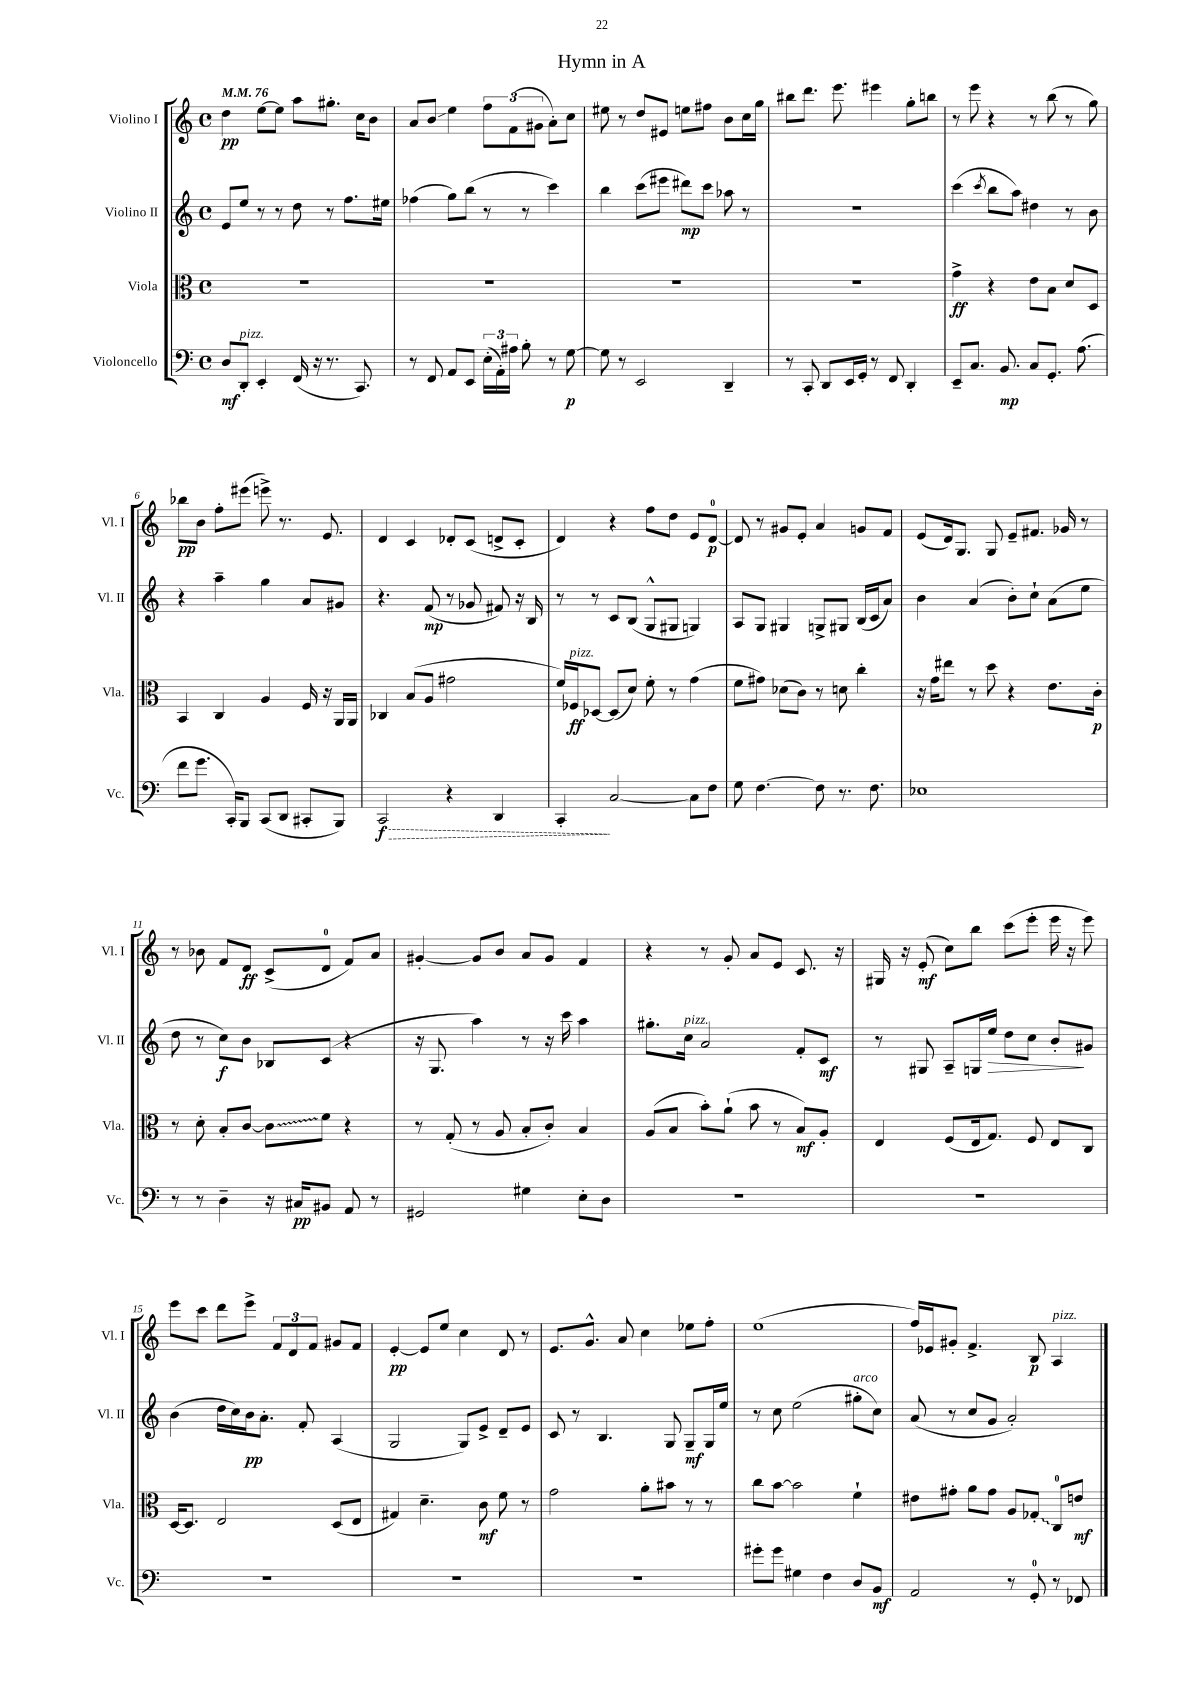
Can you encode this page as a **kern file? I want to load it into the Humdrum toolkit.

**kern	**kern	**kern	**kern
*staff4	*staff3	*staff2	*staff1
*clefF4	*clefC3	*clefG2	*clefG2
*k[]	*k[]	*k[]	*k[]
*M4/4	*M4/4	*M4/4	*M4/4
*met(c)	*met(c)	*met(c)	*met(c)
*MM76	*MM76	*MM76	*MM76
8D	1r	8e	4dd
8DD'	.	8ee	.
4EE'	.	8r	[8ee
.	.	8r	8ee]
(16FF	.	8dd	8aa
16r	.	.	.
8.r	.	8r	8.gg#'
.	.	8.ff	.
8.CC)	.	.	16cc
.	.	.	8b
.	.	16ee#	.
=	=	=	=
8r	1r	(4ff-	8a
8FF	.	.	8b
8AA	.	8gg)	4ee
8EE	.	(8bb	.
(24E'	.	8r	12ff
24AA')	.	.	.
24A#	.	.	(12f
8B'	.	8r	.
.	.	.	12g#
8r	.	4ccc)	8a')
[8G	.	.	8cc
=	=	=	=
8G]	1r	4bb	8ee#
8r	.	.	8r
2EE	.	(8ccc	8dd
.	.	8eee#	8e#
.	.	8ddd#)	8ee
.	.	8ccc	8ff#
4DD~	.	8aa-	8b
.	.	8r	16cc
.	.	.	16gg
=	=	=	=
8r	1r	1r	8bb#
8CC'	.	.	8.ddd
8DD	.	.	.
.	.	.	8.eee
16EE	.	.	.
16GG'	.	.	.
8r	.	.	4eee#
8FF	.	.	.
4DD'	.	.	8gg'
.	.	.	8bb
=	=	=	=
8EE~	4g^	(4ccc	8r
8.C	.	.	8eee
.	.	8qccc	.
.	4r	8bb	4r
8.BB	.	.	.
.	.	8aa)	.
8C	8e	4dd#	8r
8.GG'	8B	.	(8bb
.	8d	8r	8r
(8.A	.	.	.
.	8D	8b	8gg)
=	=	=	=
8f	4BB	4r	8bb-
8.g	.	.	8b
.	4C	4aa~	8ff'
16CC')	.	.	.
8BBB	.	.	(8eee#
(8CC	4A	4gg	8eee^)
8DD	.	.	8.r
8CC#'	16F	8a	.
.	16r	.	8.e
8BBB)	16AA	8g#	.
.	16AA	.	.
=	=	=	=
2CC	4C-	4.r	4d
.	(8B	.	4c
.	8A	(8f	.
4r	2g#	8r	8d-'
.	.	8g-	(8c
4DD	.	8f#)	8d^
.	.	16r	8c'
.	.	16B	.
=	=	=	=
4CC'	16f)	8r	4d)
.	16F-	.	.
.	[8D-	8r	.
[2C	(8D-]	8c	4r
.	8d)	(8B	.
.	8f'	8G^^	8ff
.	8r	8G#	8dd
8C]	(4g	4G)	8e
8F	.	.	[8d
=	=	=	=
8G	8f	8A	8d]
[4.F	8g#)	8G	8r
.	(8d-	4G#	8g#
.	8c)	.	8e'
8F]	8r	8G^	4a
8.r	8d	8G#	.
.	4cc'	(16B	8g
8.F	.	16c	.
.	.	8a)	8f
=	=	=	=
1E-	16r	4b	(8e
.	16g	.	.
.	8ee#	.	16d)
.	.	.	8.G
.	8r	(4a	.
.	8dd	.	8G
.	4r	8b')	8e~
.	.	8cc`	8.f#
.	8.e	(8a	.
.	.	.	16g-
.	.	8ee	8r
.	16c'	.	.
=	=	=	=
8r	8r	8dd	8r
8r	8d'	8r	8b-
4D~	8B'	8cc)	8f
.	[8c	8b	8d
16r	8c]	8B-	(8c^
16C#	.	.	.
8BB#	8f	(8c	8d
8AA	4r	4r	8f)
8r	.	.	8a
=	=	=	=
2GG#	8r	16r	[4g#'
.	.	8.G	.
.	(8G'	.	.
.	8r	4aa)	8g#]
.	8A	.	8b
4G#	8B'	8r	8a
.	8c')	16r	8g#
.	.	16ccc	.
8E'	4B	4aa	4f
8D	.	.	.
=	=	=	=
1r	(8A	8.gg#'	4r
.	8B	.	.
.	.	16cc	.
.	8b')	2a	8r
.	(8a`	.	8g'
.	8b	.	8a
.	8r	.	8e
.	8B)	8f'	8.c
.	8A'	8c	.
.	.	.	16r
=	=	=	=
1r	4E	8r	16G#
.	.	.	16r
.	.	8G#	(8e'
.	(8F	8A~	8cc)
.	16E	16G	8bb
.	8.G)	16ee	.
.	.	8dd	(8ccc
.	8F	8cc	8eee'
.	8E	8b'	16eee
.	.	.	16r
.	8C	8g#	8eee)
=	=	=	=
1r	[16D	(4b	8eee
.	8.D]	.	.
.	.	.	8ccc
.	2E	16dd	8ddd
.	.	16cc)	.
.	.	16b	8eee^
.	.	8.a'	.
.	.	.	12f
.	.	.	12d
.	.	8f'	.
.	.	.	12f
.	(8D	(4A	8g#
.	8E	.	8f
=	=	=	=
1r	4G#)	2G	[4e'
.	4.d~	.	8e]
.	.	.	8ee
.	.	8G)	4cc
.	8c	8e^	.
.	8f	8d~	8d
.	8r	8e	8r
=	=	=	=
1r	2g	8c	8.e
.	.	8r	.
.	.	.	8.g^^
.	.	4.B	.
.	.	.	8a
.	8a'	.	4cc
.	8b#	8G	.
.	8r	8G~	8ee-
.	8r	16G	8ff'
.	.	16ee	.
=	=	=	=
8g#'	8cc	8r	(1ee
8g#	[8b	8cc	.
4G#	2b]	(2ee	.
4F	.	.	.
8D	4f`	8gg#'	.
8BB	.	8cc)	.
=	=	=	=
2AA	8e#	(8a	16ff)
.	.	.	16e-
.	8g#'	8r	8g#'
.	8a	8cc	4.f^
.	8g#	8g	.
8r	8A	2a')	.
8GG'	8G-'	.	8B
8r	8C	.	4A
8FF-	8e	.	.
==	==	==	==
*-	*-	*-	*-
